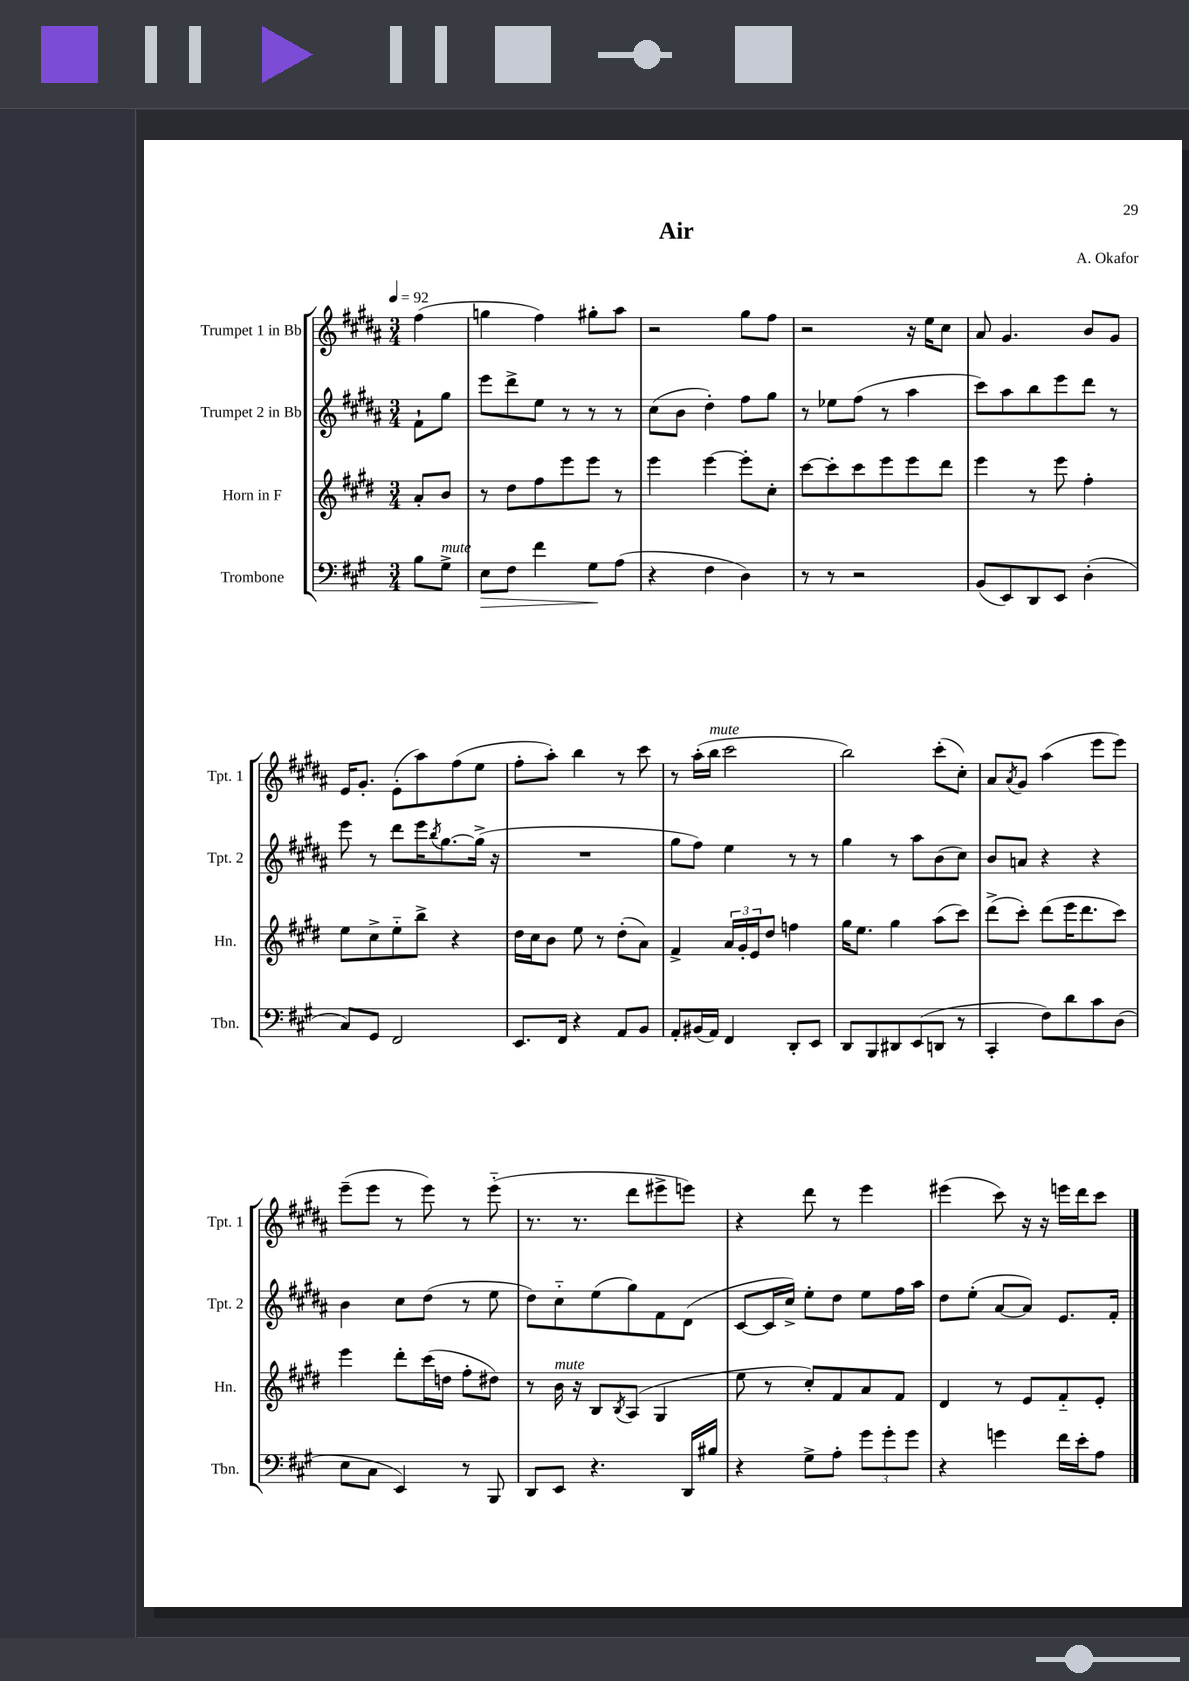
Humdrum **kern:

**kern	**kern	**kern	**kern
*staff4	*staff3	*staff2	*staff1
*clefF4	*clefG2	*clefG2	*clefG2
*k[f#c#g#]	*k[f#c#g#d#]	*k[f#c#g#d#a#]	*k[f#c#g#d#a#]
*M3/4	*M3/4	*M3/4	*M3/4
*MM92	*MM92	*MM92	*MM92
8B	8a'	8f#`	(4ff#
8G#^	8b	8gg#	.
=	=	=	=
8E	8r	8eee	4gg
8F#	8dd#	8ddd#^	.
4f#	8ff#	8ee	4ff#)
.	8eee	8r	.
8G#	8eee	8r	8gg#'
(8A	8r	8r	8aa#
=	=	=	=
4r	4eee	(8cc#	2r
.	.	8b	.
4F#	[4eee	4dd#')	.
4D)	8eee']	8ff#	8gg#
.	8cc#'	8gg#	8ff#
=	=	=	=
8r	[8ccc#	8r	2r
8r	8ccc#']	8ee-	.
2r	8ccc#	(8ff#	.
.	8eee	8r	.
.	8eee	4aa#	16r
.	.	.	16ee
.	8ddd#	.	8cc#
=	=	=	=
(8BB	4eee	8ccc#)	8a#
8EE)	.	8aa#	4.g#
8DD	8r	8bb	.
8EE	8eee	8eee	.
(4D'	4ff#'	8ddd#	8b
.	.	8r	8g#
=	=	=	=
8C#)	8ee	8eee	16e
.	.	.	8.g#'
8GG#	8cc#^	8r	.
2FF#	8ee'~	8ddd#	(8e'
.	8bb^	16eee	8aa#)
.	.	8qbb	.
.	.	[8.gg#	.
.	4r	.	(8ff#
.	.	(16gg#^]	8ee
.	.	16r	.
=	=	=	=
8.EE	16dd#	2.r	8ff#'
.	16cc#	.	.
.	8b	.	8aa#')
16FF#	.	.	.
4r	8ee	.	4bb
.	8r	.	.
8AA	(8dd#'	.	8r
8BB	8a)	.	8ccc#
=	=	=	=
8AA'	4f#^	8gg#	8r
(16BB#	.	8ff#)	(16aa#'
16AA)	.	.	16bb
4FF#	24a	4ee	2ccc#
.	24g#'	.	.
.	24e	.	.
.	8dd#	.	.
8DD'	4ff	8r	.
8EE	.	8r	.
=	=	=	=
8DD	16gg#	4gg#	2bb)
.	8.ee	.	.
8BBB	.	.	.
8DD#	4gg#	8r	.
(8EE	.	8aa#	.
8DD	(8aa	(8b	(8ccc#'
8r	8ccc#)	8cc#)	8cc#')
=	=	=	=
4CC#'	(8ddd#^	8b	8a#
.	.	.	8qa#
.	8ccc#')	8a	8g#
8F#)	(8ddd#	4r	(4aa#
8d	16eee	.	.
.	8.ddd#	.	.
8c#	.	4r	8eee
(8D	8ccc#)	.	8eee)
=	=	=	=
8E	4eee	4b	(8eee~
8C#	.	.	8eee
4EE)	8ddd#'	8cc#	8r
.	(16ccc#	(8dd#	8eee)
.	16dd	.	.
8r	8ff#'	8r	8r
8BBB	8dd#)	8ee	(8eee'~
=	=	=	=
8DD	8r	8dd#)	8.r
8EE	16b	8cc#'~	.
.	16r	.	8.r
4.r	8B	(8ee	.
.	8qB	.	.
.	(8A	8gg#)	8ddd#
.	4G#	8f#	8eee#^
16DD	.	(8d#	8eee)
16B#	.	.	.
=	=	=	=
4r	8ee	[8c#	4r
.	8r	16c#]	.
.	.	16cc#^)	.
8G#^	8cc#')	8ee'	8ddd#
8A'	8f#	8dd#	8r
12g#	8a	8ee	4eee
12g#'	.	.	.
.	8f#	16ff#	.
12g#	.	.	.
.	.	16aa#	.
=	=	=	=
4r	4d#	8dd#	(4eee#
.	.	(8ee'	.
4g	8r	[8a#	8ccc#)
.	8e	8a#])	16r
.	.	.	16r
16f#	8f#'~	8.e	16eee
16e'	.	.	16ddd#
8A	8e'	.	8ccc#
.	.	16f#'	.
==	==	==	==
*-	*-	*-	*-
